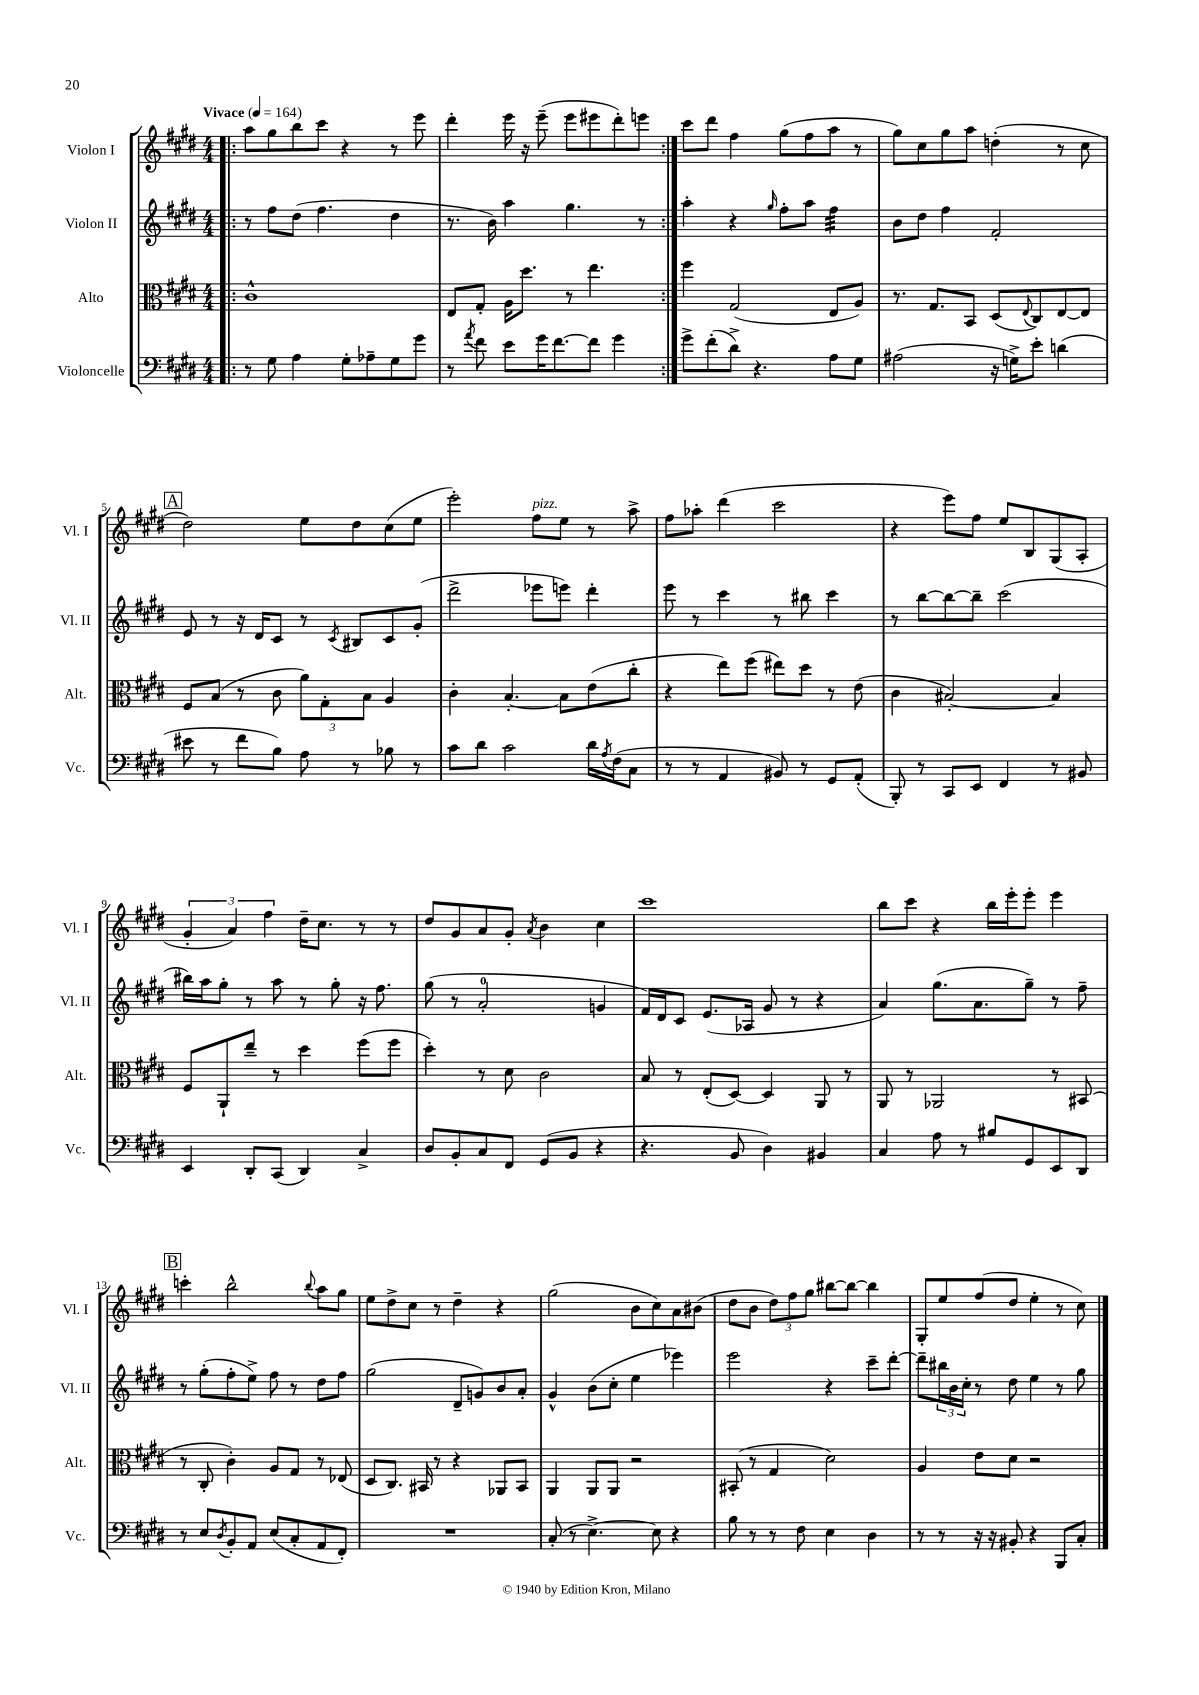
<<
\new StaffGroup <<
\new Staff = "s0" \with { instrumentName = "Violon I" shortInstrumentName = "Vl. I" } {
    \clef treble \key e \major \numericTimeSignature \time 4/4 \tempo "Vivace" 4 = 164
    \repeat volta 2 { \bar ".|:" a''8 gis''8 b''8 cis'''8 r4 r8 e'''8 |
    dis'''4-. e'''16 r16 e'''8--( e'''8 eis'''8 dis'''8-.) e'''8 | }
    cis'''8 dis'''8 fis''4 gis''8( fis''8 a''8 r8 |
    gis''8) cis''8 gis''8 a''8 d''4-.( r8 cis''8 |
    \mark \markup { \box "A" } dis''2) e''8 dis''8 cis''8( e''8 |
    e'''2-.) fis''8^\markup { \italic "pizz." } e''8 r8 a''8-> |
    fis''8 aes''8-. dis'''4( cis'''2 |
    r4 e'''8) fis''8 e''8 b8 gis8( a8-. |
    \tuplet 3/2 { gis'4-. a'4) fis''4 } dis''16-- cis''8. r8 r8 |
    dis''8 gis'8 a'8 gis'8-. \acciaccatura { a'8 } b'4 cis''4 |
    cis'''1 |
    b''8 cis'''8 r4 b''16 e'''16-. e'''8-. e'''4 |
    \mark \markup { \box "B" } c'''4-. b''2-^ \appoggiatura { b''8 } a''8 gis''8 |
    e''8 dis''8-> cis''8 r8 dis''4-- r4 |
    gis''2( b'8 cis''8) a'8 bis'8( |
    dis''8 b'8 \tuplet 3/2 { dis''8) fis''8 gis''8 } bis''8~ bis''8~ bis''4 |
    gis8-. e''8 fis''8( dis''8 e''4-. r8 cis''8) \bar "|." |
}
\new Staff = "s1" \with { instrumentName = "Violon II" shortInstrumentName = "Vl. II" } {
    \clef treble \key e \major \numericTimeSignature \time 4/4
    \repeat volta 2 { \bar ".|:" r8 fis''8 dis''8( fis''4. dis''4 |
    r8. b'16) a''4 gis''4. r8 | }
    a''4-. r4 \grace { gis''16 } fis''8-. a''8 fis''4:32 |
    b'8 dis''8 fis''4 fis'2-. |
    \mark \markup { \box "A" } e'8 r8 r16 dis'16 cis'8 r8 \acciaccatura { cis'8 } bis8 cis'8 gis'8-.( |
    dis'''2-> ees'''8 e'''8) dis'''4-. |
    e'''8 r8 cis'''4 r8 bis''8 cis'''4 |
    r8 b''8~ b''8~ b''8-- cis'''2( |
    bis''16) a''16 gis''8-. r8 a''8 r8 gis''8-. r16 fis''8. |
    gis''8( r8 a'2-0-. g'4 |
    fis'16) dis'16 cis'8 e'8.( aes16 gis'8 r8 r4 |
    a'4) gis''8.( a'8. gis''8--) r8 fis''8-- |
    \mark \markup { \box "B" } r8 gis''8-.( fis''8-. e''8->) fis''8 r8 dis''8 fis''8 |
    gis''2( dis'8-- g'8) b'8 a'8-. |
    gis'4-^ b'8( cis''8-. e''4 ees'''4) |
    e'''2 r4 cis'''8-- dis'''8~-. |
    dis'''8-- \tuplet 3/2 { bis''16 b'16 cis''16-. } r8 dis''8 e''4 r8 gis''8 \bar "|." |
}
\new Staff = "s2" \with { instrumentName = "Alto" shortInstrumentName = "Alt." } {
    \clef alto \key e \major \numericTimeSignature \time 4/4
    \repeat volta 2 { \bar ".|:" cis'1-^ |
    e8 gis8-. a16 dis''8. r8 e''4. | }
    fis''4 gis2( e8 a8) |
    r8. gis8. b,8 dis8( \appoggiatura { e8 } cis8) e8~ e8 |
    \mark \markup { \box "A" } fis8 b8( r8 cis'8 \tuplet 3/2 { a'8) gis8-. b8 } a4 |
    cis'4-. b4.~-. b8 e'8( cis''8-. |
    r4 e''8) fis''8( eis''8) dis''8 r8 e'8( |
    cis'4 bis2~-.) bis4 |
    fis8 a,8-! e''8-- r8 dis''4 fis''8( fis''8 |
    dis''4-.) r8 dis'8 cis'2 |
    b8 r8 e8-.( dis8~) dis4 a,8 r8 |
    a,8 r8 aes,2 r8 bis,8( |
    \mark \markup { \box "B" } r8 cis8-. cis'4-.) a8 gis8 r8 ees8( |
    dis8 cis8.) bis,16 r8 r4 aes,8 bis,8 |
    a,4 a,8 a,8 r2 |
    bis,8-.( r8 gis4 dis'2) |
    a4 e'8 dis'8 r2 \bar "|." |
}
\new Staff = "s3" \with { instrumentName = "Violoncelle" shortInstrumentName = "Vc." } {
    \clef bass \key e \major \numericTimeSignature \time 4/4
    \repeat volta 2 { \bar ".|:" r8 gis8 a4 gis8-. aes8-- gis8 gis'8 |
    r8 \acciaccatura { a'8 } fis'8 e'8 gis'16 fis'8.~ fis'8 gis'4 | }
    gis'8-> fis'8-.( dis'8->) r4. a8 gis8 |
    ais2( r16 g16->) e'8-. d'4( |
    \mark \markup { \box "A" } eis'8 r8 fis'8 b8) a8 r8 bes8 r8 |
    cis'8 dis'8 cis'2 dis'16 \acciaccatura { a8 } fis16( cis8 |
    r8 r8 a,4 bis,8) r8 gis,8 a,8-.( |
    b,,8-.) r8 cis,8 e,8 fis,4 r8 bis,8 |
    e,4 dis,8-. cis,8( dis,4) cis4-> |
    dis8 b,8-. cis8 fis,8 gis,8( b,8 r4 |
    r4. b,8 dis4) bis,4 |
    cis4 a8 r8 bis8 gis,8 e,8 dis,8 |
    \mark \markup { \box "B" } r8 e8 \acciaccatura { dis8 } b,8-. a,8 e8( cis8-. a,8 fis,8-.) |
    R1 |
    cis8-.( r8 e4.~->) e8 r4 |
    b8 r8 r8 fis8 e4 dis4 |
    r8 r8 r16 r16 bis,8-. r4 b,,8 cis8-. \bar "|." |
}
>>
>>
